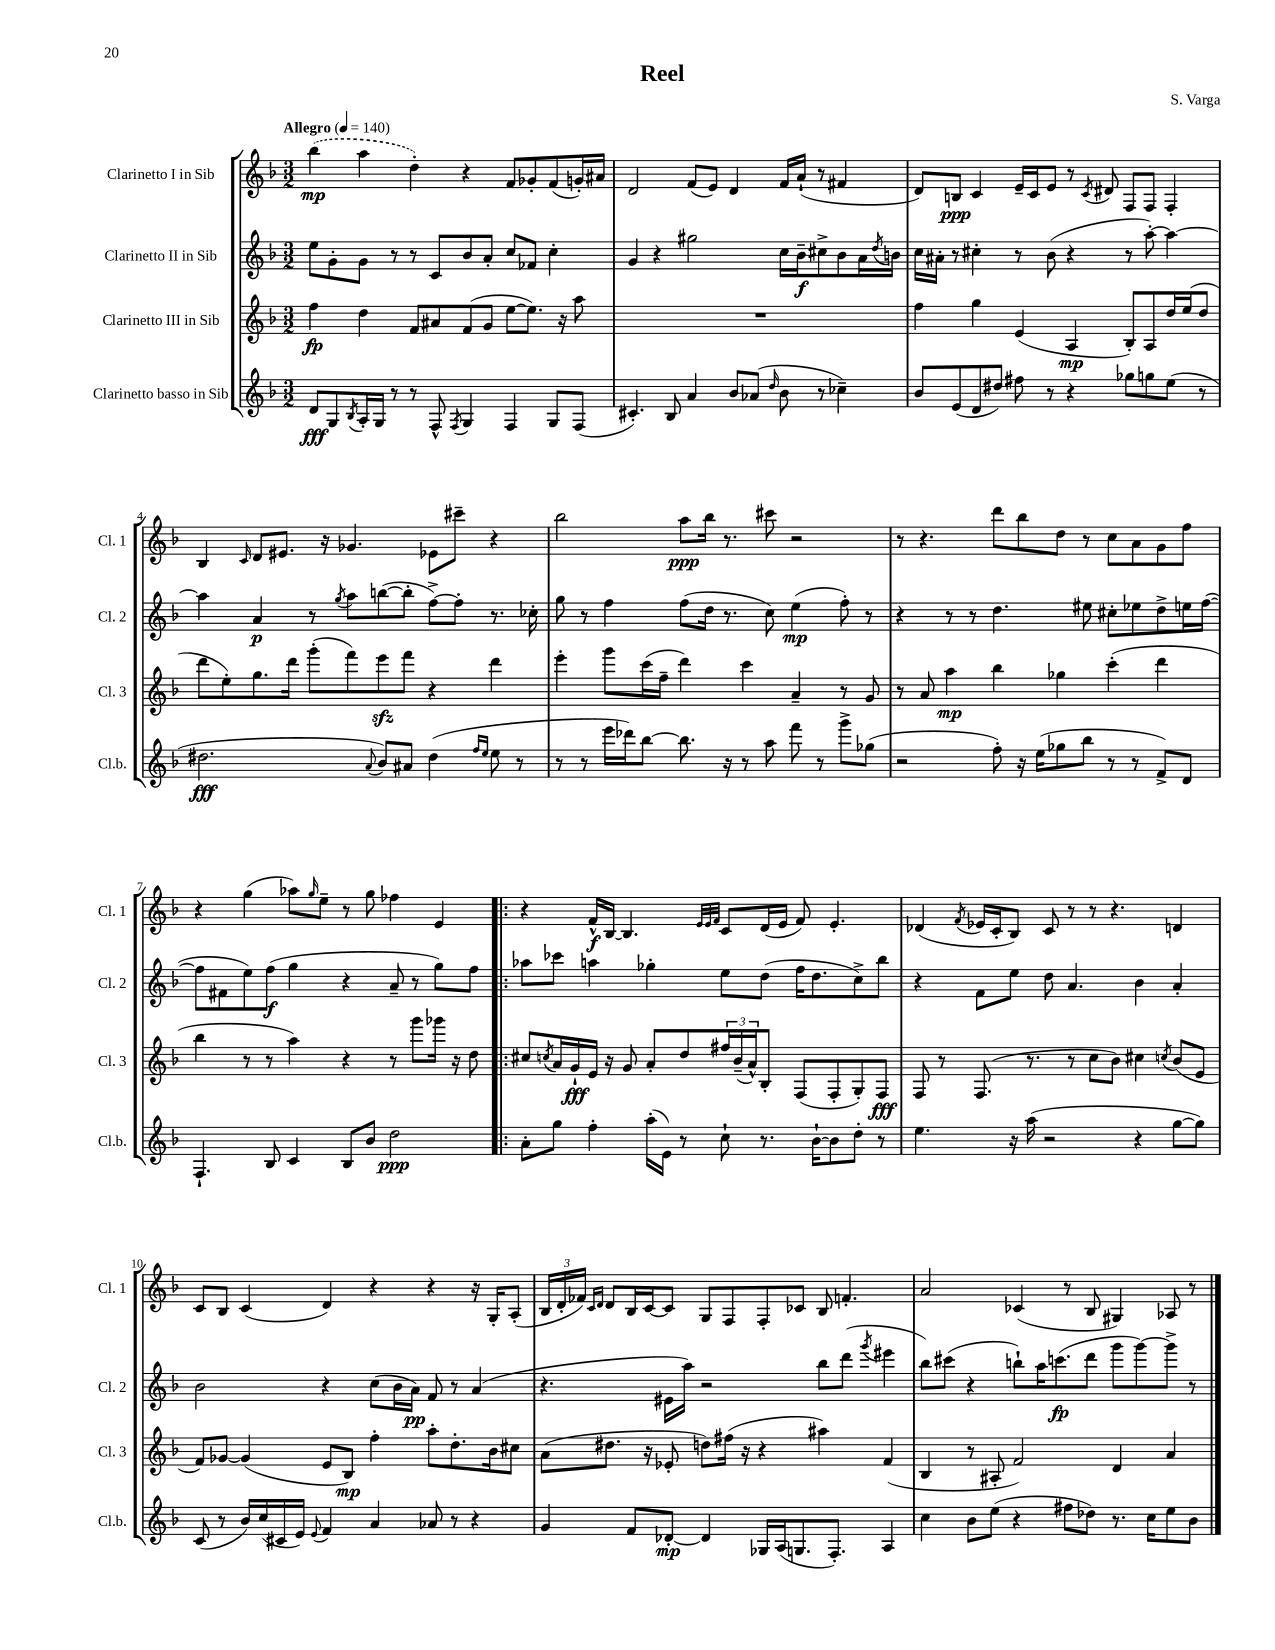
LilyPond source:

\header { title = "Reel" composer = "S. Varga" }
<<
\new StaffGroup <<
\new Staff = "s0" \with { instrumentName = "Clarinetto I in Sib" shortInstrumentName = "Cl. 1" } {
    \clef treble \key f \major \numericTimeSignature \time 3/2 \tempo "Allegro" 4 = 140
    \once \slurDashed bes''4\mp( a''4 d''4-.) r4 f'8 ges'8-. f'8( g'16-.) ais'16 |
    d'2 f'8( e'8) d'4 f'16 a'16-!( r8 fis'4 |
    d'8) b8\ppp c'4 e'16-- c'16 e'8 r8 \acciaccatura { c'8 } dis'8 f8 f8 f4-. |
    bes4 \grace { c'16 } d'8 eis'8. r16 ges'4. ees'8 cis'''8-- r4 |
    bes''2 a''8\ppp bes''16 r8. cis'''8 r2 |
    r8 r4. d'''8 bes''8 d''8 r8 c''8 a'8 g'8 f''8 |
    r4 g''4( aes''8) \grace { g''16 } e''8-- r8 g''8 fes''4 e'4 |
    \bar ".|:" r4 f'16-^\f bes16~ bes4. \grace { e'32 e'32 f'32 } c'8 d'16( e'16 f'8) e'4.-. |
    des'4( \acciaccatura { f'8 } ees'16 c'16-. bes8) c'8 r8 r8 r4. d'4 |
    c'8 bes8 c'4( d'4) r4 r4 r16 g16-. a8-.( |
    \tuplet 3/2 { bes16 d'16-. fes'16) } \grace { c'16 d'16 } d'8 bes16 c'16~ c'8 g8 f8 f8-. ces'8 bes8 f'4.-. |
    a'2 ces'4( r8 bes8 gis4) aes8 r8 \bar "|." |
}
\new Staff = "s1" \with { instrumentName = "Clarinetto II in Sib" shortInstrumentName = "Cl. 2" } {
    \clef treble \key f \major \numericTimeSignature \time 3/2
    e''8 g'8-. g'8 r8 r8 c'8 bes'8 a'8-. c''8 fes'8 c''4-. |
    g'4 r4 gis''2 c''16 bes'16--\f cis''8-> bes'8 a'16 \acciaccatura { d''8 } b'16 |
    c''16 ais'16-. r8 cis''4-. r8 bes'8( r4 r8 a''8~-.) a''4~ |
    a''4 a'4\p r8 \acciaccatura { g''8 } a''8 b''8~( b''8-. f''8~->) f''8-. r8. ces''16-. |
    g''8 r8 f''4 f''8( d''16 r8. c''8) e''4\mp( f''8-.) r8 |
    r4 r8 r8 d''4. eis''8 cis''8-. ees''8 d''8-> e''16 f''16~( |
    f''8 fis'8 e''8) f''8\f( g''4 r4 a'8-- r8 g''8) f''8 |
    \bar ".|:" aes''8 ces'''8 a''4 ges''4-. e''8 d''8( f''16 d''8. c''8->) bes''8 |
    r4 f'8 e''8 d''8 a'4. bes'4 a'4-. |
    bes'2 r4 c''8( bes'16 a'16\pp) f'8 r8 a'4( |
    r4. eis'16 a''16) r2 bes''8 d'''8( \acciaccatura { g'''8 } eis'''4 |
    bes''8) cis'''8( r4 b''8-!) a''16 c'''8.\fp( d'''8 g'''8 g'''8~) g'''8-> r8 \bar "|." |
}
\new Staff = "s2" \with { instrumentName = "Clarinetto III in Sib" shortInstrumentName = "Cl. 3" } {
    \clef treble \key f \major \numericTimeSignature \time 3/2
    f''4\fp d''4 f'8 ais'8 f'8( g'8 e''8~ e''8.) r16 a''8 |
    R1. |
    f''4 g''4 e'4( a4\mp bes8-.) a8 d''16 e''16( d''8 |
    d'''8 e''8-.) g''8. d'''16 g'''8-.( f'''8) e'''8\sfz f'''8 r4 d'''4 |
    e'''4-. g'''8 c'''16( f''16-- d'''4) c'''4 a'4-- r8 g'8 |
    r8 a'8 a''4\mp bes''4 ges''4 c'''4-.( d'''4 |
    bes''4 r8 r8 a''4) r4 r8 g'''8 ges'''16 r16 d''8 |
    \bar ".|:" cis''8 \acciaccatura { c''8 } a'16 g'16-!\fff e'16 r16 g'8 a'8-. d''8 \tuplet 3/2 { fis''16 bes'16--( a'16-^) } bes8-. f8( f8-. g8-.) f8\fff |
    f8 r8 f8.( r8. r8 c''8 bes'8) cis''4 \acciaccatura { c''8 } bes'8( e'8 |
    f'8) ges'8~ ges'4( e'8 bes8\mp) f''4-. a''8-. d''8.-. bes'16 cis''8 |
    a'8( dis''8. r16 ees'8-. d''8) fis''16( r16 r4 ais''4) f'4( |
    bes4 r8 ais8-. f'2) d'4 a'4 \bar "|." |
}
\new Staff = "s3" \with { instrumentName = "Clarinetto basso in Sib" shortInstrumentName = "Cl.b." } {
    \clef treble \key f \major \numericTimeSignature \time 3/2
    d'8\fff g8 \acciaccatura { bes8 } a16-. g16 r8 r8 f8-^ \acciaccatura { f8 } g4 f4 g8 f8( |
    cis'4.-.) bes8 a'4 bes'8 aes'8( \grace { d''16 } bes'8 r8 ces''4--) |
    bes'8 e'8( d'8 dis''8) fis''8 r8 r4 ges''8 g''8 e''8( r8 |
    dis''2.\fff \appoggiatura { a'8 } bes'8) ais'8 dis''4( \grace { f''16 e''16 } e''8 r8 |
    r8 r8 e'''16 des'''16) bes''8~ bes''8. r16 r8 a''8 f'''8 r8 g'''8-> ges''8( |
    r2 f''8-.) r16 e''16( ges''8 bes''8 r8 r8 f'8->) d'8 |
    f4.-! bes8 c'4 bes8 bes'8 d''2\ppp |
    \bar ".|:" a'8-. g''8 f''4-. a''16-.( e'16) r8 c''8-! r8. bes'16~-! bes'8 d''8-. r8 |
    e''4. r16 a''16( r2 r4 g''8~ g''8) |
    c'8( r8 bes'16) c''16( cis'16 e'16) \appoggiatura { e'8 } f'4 a'4 aes'8 r8 r4 |
    g'4 f'8 des'8~-.\mp des'4 ges16 a16( g8. f8.-.) a4 |
    c''4 bes'8 e''8( r4 fis''8 des''8) r8. c''16 e''8 bes'8 \bar "|." |
}
>>
>>
